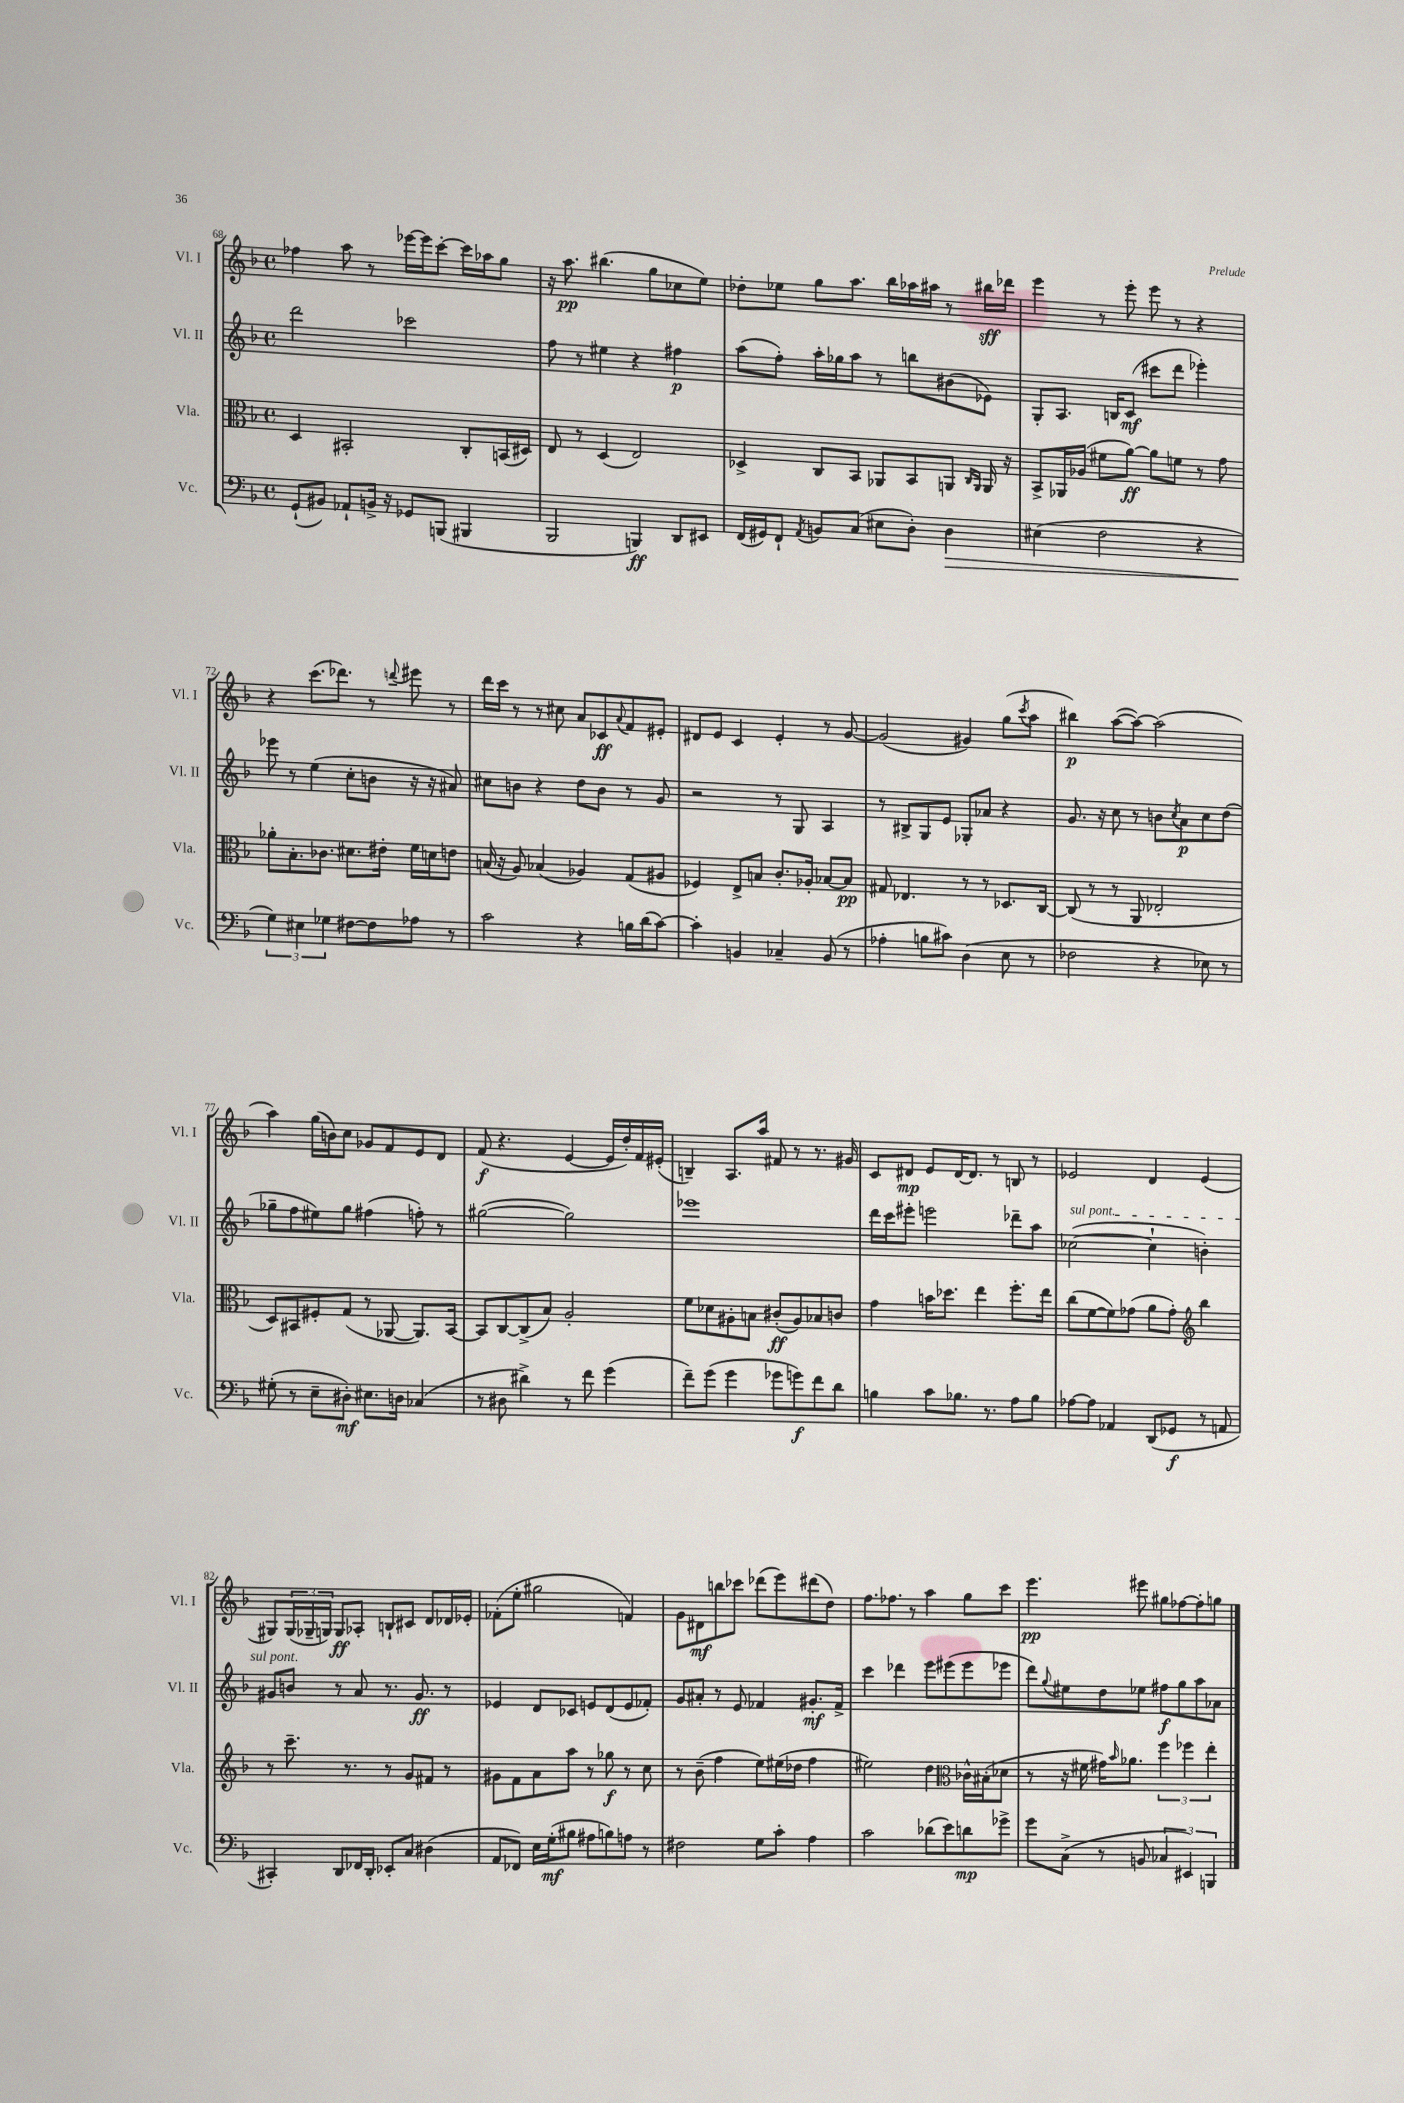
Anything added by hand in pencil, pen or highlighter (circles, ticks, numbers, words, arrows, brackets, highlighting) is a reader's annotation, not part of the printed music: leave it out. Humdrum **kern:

**kern	**dynam	**kern	**dynam	**kern	**dynam	**kern	**dynam
*part4	*part4	*part3	*part3	*part2	*part2	*part1	*part1
*staff4	*staff4	*staff3	*staff3	*staff2	*staff2	*staff1	*staff1
*I"Vc.	*	*I"Vla.	*	*I"Vl. II	*	*I"Vl. I	*
*I'Vc.	*	*I'Vla.	*	*I'Vl. II	*	*I'Vl. I	*
*clefF4	*	*clefC3	*	*clefG2	*	*clefG2	*
*k[b-]	*	*k[b-]	*	*k[b-]	*	*k[b-]	*
*M4/4	*	*M4/4	*	*M4/4	*	*M4/4	*
*met(c)	*	*met(c)	*	*met(c)	*	*met(c)	*
=68	=68	=68	=68	=68	=68	=68	=68
(8GG`/L	.	4D/	.	2ddd\	.	4ff-X\	.
8BB#X/J)	.	.	.	.	.	.	.
8AA-X`/L	.	2BB#X'/	.	.	.	8aa\	.
16BBn^/Jk	.	.	.	.	.	8r	.
16r	.	.	.	.	.	.	.
8GG-X/L	.	.	.	2ccc-X\	.	[16eee-X\LL	.
.	.	.	.	.	.	16eee-\J]	.
(8BBBn/J	.	.	.	.	.	[8ccc'\J	.
4BBB#X/	.	8C'/L	.	.	.	16ccc\LL]	.
.	.	.	.	.	.	16aa-X\J	.
.	.	(16BBn/L	.	.	.	8gg\J	.
.	.	16D#X/JJ)	.	.	.	.	.
=69	=69	=69	=69	=69	=69	=69	=69
2BBB-/	.	8E/	.	8ff\	.	16r	.
.	.	.	.	.	.	8.aa\	pp
.	.	8r	.	8r	.	.	.
.	.	(4D/	.	4ee#X\	.	(4.bb#X\	.
4BBBn/)	ff	2E/)	.	4r	.	.	.
.	.	.	.	.	.	8gg\L	.
8DD/L	.	.	.	4ff#X\	p	8cc-X\	.
8EE#X/J	.	.	.	.	.	8ee\J)	.
=70	=70	=70	=70	=70	=70	=70	=70
(16FF/LL	.	4D-X^/	.	(8aa\L	.	8dd-X'\L	.
16GG#X/J)	.	.	.	.	.	.	.
8FF`/J	.	.	.	8ff'\J)	.	8ee-X\J	.
8qAA/	.	.	.	.	.	.	.
8BBn/L	.	8C/L	.	16aa'\LL	.	8gg\L	.
.	.	.	.	16gg-X\J	.	.	.
(8C/J	.	8BB-/J	.	8aa\J	.	8.aa\J	.
8E#X\L	.	8AA-X/L	.	8r	.	.	.
.	.	.	.	.	.	16bb-\LL	.
8D'\J)	.	8BB-/	.	8bbn\L	.	16aa-X\	.
.	.	.	.	.	.	16aa#X\JJ	.
!	!LO:HP:b	!	!	!	!	!	!
4D\	>	8AAn/J	.	(8b#X\	.	8r	.
.	.	16qqC/LL	.	.	.	.	.
.	.	16qqAA/JJ	.	.	.	.	.
.	.	16AA/	.	8e-X\J)	.	16bb#X\LL	sff
.	.	16r	.	.	.	16ddd-X\JJ	.
=71	=71	=71	=71	=71	=71	=71	=71
(4E#X\	.	8BB-^/L	.	8G'/L	.	4eee\	.
.	.	16AA-X/L	.	8.A/J	.	.	.
.	.	(16A-X/JJ	.	.	.	.	.
2F\	.	8f#X\L	.	.	.	8r	.
.	.	.	.	16Bn/KL	.	.	.
.	.	[8a\J)	ff	(8c/J	mf	8eee'\	.
.	.	8a\L]	.	8ccc#X\L	.	8eee\	.
.	.	8fn\J	.	8ddd\J	.	8r	.
4r	.	8r	.	4eee-X'\)	.	4r	.
.	.	8g\	.	.	.	.	.
!!LO:LB:g=z
=72	=72	=72	=72	=72	=72	=72	=72
6G\)	.	8a-X'\L	.	8eee-X\	.	4r	.
.	.	8.B-'\	.	8r	.	.	.
6E#X\	]	.	.	.	.	.	.
.	.	.	.	(4ee\	.	(8.ccc\L	.
.	.	8.c-X\J	.	.	.	.	.
6G-X\	.	.	.	.	.	.	.
.	.	.	.	.	.	8.ddd-X\J)	.
[8F#X\L	.	8.d#X\L	.	8cc'\L	.	.	.
8F#\]	.	.	.	8bn\J	.	8r	.
.	.	16e#X'\Jk	.	.	.	.	.
.	.	.	.	.	.	8qqdddn/	.
8A-X\J	.	16f\LL	.	16r	.	8eee#X\	.
.	.	16dn\J	.	16r	.	.	.
8r	.	8en\J	.	8a#X/)	.	8r	.
=73	=73	=73	=73	=73	=73	=73	=73
2c\	.	(16Bn/	.	8cc#X\L	.	16ddd\LL	.
.	.	16r	.	.	.	16ccc\JJ	.
.	.	8A/)	.	8bn\J	.	8r	.
.	.	(4B-X/	.	4r	.	8r	.
.	.	.	.	.	.	8cc#X\	.
4r	.	4A-X/)	.	8dd\L	.	8a/L	.
.	.	.	.	8b\J	.	8c-X/	ff
.	.	.	.	.	.	8qqa/	.
16Bn\LL	.	(8G/L	.	8r	.	8f/	.
(16d\J	.	.	.	.	.	.	.
[8c\J)	.	8A#X/J	.	8g/	.	8e#X'/J	.
=74	=74	=74	=74	=74	=74	=74	=74
4c'\]	.	4F-X/)	.	2r	.	8d#X/L	.
.	.	.	.	.	.	8e/J	.
4BBn/	.	8E^/L	.	.	.	4c/	.
.	.	8Bn/J	.	.	.	.	.
4C-X~/	.	8.c'/L	.	8r	.	4e'/	.
.	.	.	.	8G/	.	.	.
.	.	16A-X'/Jk	.	.	.	.	.
(8BB/	.	[8B-X/L	.	4A/	.	8r	.
8r	.	8B-/J]	pp	.	.	[8g/	.
=75	=75	=75	=75	=75	=75	=75	=75
4A-X'\	.	8G#X/	.	8r	.	(2g/]	.
.	.	4.E-X/	.	8B#X^/L	.	.	.
8Bn\L	.	.	.	8G/	.	.	.
8c#X\J)	.	.	.	8e/J	.	.	.
(4D\	.	8r	.	8G-X'/L	.	4g#X/)	.
.	.	8r	.	8a-X/J	.	.	.
8E\	.	8.D-X/L	.	4r	.	(8gg\L	.
.	.	.	.	.	.	8qccc/	.
8r	.	.	.	.	.	8aa\J	.
.	.	[16C/Jk	.	.	.	.	.
=76	=76	=76	=76	=76	=76	=76	=76
2F-X\	.	(8C/]	.	8.g/	.	4bb#X\)	p
.	.	8r	.	.	.	.	.
.	.	.	.	16r	.	.	.
.	.	8r	.	8cc\	.	([8aa\L	.
.	.	8AA/	.	8r	.	8aa\J_)	.
4r	.	2E-X'/	.	8bn\L	.	(2aa\]	.
.	.	.	.	8qcc/	.	.	.
.	.	.	.	8a\	p	.	.
8E-X\)	.	.	.	8cc\	.	.	.
8r	.	.	.	(8dd\J	.	.	.
!!LO:LB:g=z
=77	=77	=77	=77	=77	=77	=77	=77
(8G#X'\	.	8D/L)	.	8gg-X~\L	.	4aa\)	.
8r	.	8BB#X/	.	8ff\	.	.	.
8E~\L	.	8F#X'/	.	8ee#X\)	.	(16gg\LL	.
.	.	.	.	.	.	16bn\J)	.
8D#X'\J)	mf	(8G/J	.	8gg-\J	.	8cc\J	.
8.E#X\L	.	8r	.	(4ff#X\	.	8g-X/L	.
.	.	[8AA-X/	.	.	.	8f/	.
16Dn\Jk	.	.	.	.	.	.	.
(4C-X/	.	8.AA-/L])	.	8ffn'\)	.	8e/	.
.	.	.	.	8r	.	8d/J	.
.	.	[16BB#/Jk	.	.	.	.	.
=78	=78	=78	=78	=78	=78	=78	=78
8r	.	8BB#/L]	.	([2gg#X\	.	(8f/	f
8D#X\	.	[8C/	.	.	.	4.r	.
4d#X^\)	.	(8C^/]	.	.	.	.	.
.	.	8B-/J)	.	.	.	.	.
8r	.	2A'/	.	2gg#\])	.	[4e/	.
8f\	.	.	.	.	.	.	.
(4g\	.	.	.	.	.	16e/LL]	.
.	.	.	.	.	.	16dd'/)	.
.	.	.	.	.	.	16f/	.
.	.	.	.	.	.	(16e#X'/JJ	.
=79	=79	=79	=79	=79	=79	=79	=79
8f~\L)	.	8f\L	.	1eee-X	.	4Bn~/)	.
(8g\J	.	8d-X\	.	.	.	.	.
4g\	.	8A#X'\	.	.	.	8.A/L	.
.	.	8Bn\J	.	.	.	.	.
.	.	.	.	.	.	16aa/Jk	.
8g-X\L	.	(8c#X'/L	ff	.	.	8f#X/	.
8gn\)	f	8A#/)	.	.	.	8r	.
8f\	.	8B-X/	.	.	.	8.r	.
8d\J	.	8cn/J	.	.	.	.	.
.	.	.	.	.	.	16g#X/	.
=80	=80	=80	=80	=80	=80	=80	=80
4Bn\	.	4g\	.	16ddd\LL	.	8c/L	.
.	.	.	.	16ccc\J	.	.	.
.	.	.	.	8eee#X'\J	.	8d#X/J	mp
8c\L	.	16bn\KL	.	2eeen\	.	8e/L	.
.	.	8.dd-X\J	.	.	.	.	.
8.B-X\J	.	.	.	.	.	[16d#/K	.
.	.	.	.	.	.	8.d#/J]	.
.	.	4ee\	.	.	.	.	.
8.r	.	.	.	.	.	.	.
.	.	.	.	.	.	8r	.
8A\L	.	8.ff'\L	.	8ddd-X~\L	.	8Bn/	.
8B-\J	.	.	.	8aa\J	.	8r	.
.	.	16ee\Jk	.	.	.	.	.
=81	=81	=81	=81	=81	=81	=81	=81
!	!	!	!	!LO:TX:a:i:t=sul pont.	!	!	!
[8A-X\L	.	(8cc\L	.	([2cc-X\	.	2e-X/	.
8A-\J]	.	[8f\	.	.	.	.	.
4AA-X/	.	8f\])	.	.	.	.	.
.	.	(8g-X\J	.	.	.	.	.
(8DD/L	.	8a\L	.	4cc-`\]	.	4d/	.
8GG-X/J	f	8g-'\J)	.	.	.	.	.
*	*	*clefG2	*	*	*	*	*
8r	.	4bb-\	.	4bn'\)	.	(4e-/	.
8AAn/	.	.	.	.	.	.	.
!!LO:LB:g=z
=82	=82	=82	=82	=82	=82	=82	=82
4CC#X'/)	.	8r	.	8g#X/L	.	8G#X/L)	.
.	.	8.ccc~\	.	8bn/J	.	(24G#/L	.
.	.	.	.	.	.	24G-X~/	.
.	.	.	.	.	.	24Gn/JJ)	.
8DD/L	.	.	.	8r	.	8G/L	ff
.	.	8.r	.	.	.	.	.
16FF-X/L	.	.	.	8a/	.	8A-X'/J	.
16DD'/JJ	.	.	.	.	.	.	.
8EE-X'/L	.	8r	.	8.r	.	8Bn`/L	.
8C/J	.	8g/L	.	.	.	8c#X/J	.
.	.	.	.	8.g#/	ff	.	.
(4D#X\	.	8f#X/J	.	.	.	8d/L	.
.	.	8r	.	8r	.	16d-X/L	.
.	.	.	.	.	.	16e-X'/JJ	.
=83	=83	=83	=83	=83	=83	=83	=83
8AA/L	.	8g#X\L	.	4e-X/	.	(8f-X'\L	.
8FF-X/J)	.	8f\	.	.	.	8ee'\J	.
16E\LL	.	8a\	.	8d/L	.	2gg#X\	.
(16G'\J	mf	.	.	.	.	.	.
8B#X\J	.	8aa\J	.	8c-X/J	.	.	.
8A#X\L	.	8r	.	8en/L	.	.	.
8Bn\)	.	8gg-X\	f	(8d/	.	.	.
8An\J	.	8r	.	8e/	.	4fn/)	.
8r	.	8cc\	.	8f-X'/J)	.	.	.
=84	=84	=84	=84	=84	=84	=84	=84
2F#X\	.	8r	.	8g/L	.	8g\L	.
.	.	(8b-~\	.	8a#X'/J	.	8d#X\	mf
.	.	4ff\	.	8r	.	8bbn\	.
.	.	.	.	8e/	.	8ccc-X\J	.
8G\L	.	8ee\L)	.	4f-X/	.	(8ddd-X\L	.
8c'\J	.	(16ee#X\L	.	.	.	8eee\)	.
.	.	16dd-X\JJ	.	.	.	.	.
4A\	.	4ff\	.	8.g#X'/L	mf	(8ddd#X\	.
.	.	.	.	.	.	8dd\J)	.
.	.	.	.	16f-^/Jk	.	.	.
=85	=85	=85	=85	=85	=85	=85	=85
2c\	.	2ee#X\)	.	4ccc\	.	8.ff\L	.
.	.	.	.	.	.	8.ff-X\J	.
.	.	.	.	4ddd-X\	.	.	.
.	.	.	.	.	.	8r	.
(8d-X\L	.	4dd\	.	8eee\L	.	4aa\	.
8e\)	.	.	.	(8eee#X\	.	.	.
*	*	*clefC3	*	*	*	*	*
8dn\	mp	16c-X^^\LL	.	8eee#\	.	8gg\L	.
.	.	(16B#X'\J	.	.	.	.	.
8g-X^\J	.	8d-X\J	.	8eee-X\J	.	8ccc\J	.
=86	=86	=86	=86	=86	=86	=86	=86
8g\L	.	8r	.	8ddd\L)	.	4.eee\	pp
.	.	.	.	8qqgg/	.	.	.
(8C^\J	.	16r	.	8ee#X\	.	.	.
.	.	16f#X\	.	.	.	.	.
8r	.	16g#X\KL)	.	8dd\	.	.	.
.	.	16qqb-/	.	.	.	.	.
.	.	8.a-X\J	.	.	.	.	.
8BBn/	.	.	.	8ee-X\J	.	8eee#X\	.
6C-X/	.	6ff\	.	8ff#X\L	f	8gg#X\L	.
.	.	.	.	8gg\	.	[8ff-X\	.
6EE#X/)	.	6ff-X\	.	.	.	.	.
.	.	.	.	8aa\	.	8ff-'\]	.
6BBBn/	.	6ee'\	.	.	.	.	.
.	.	.	.	8a-X\J	.	8ggn\J	.
==	==	==	==	==	==	==	==
*-	*-	*-	*-	*-	*-	*-	*-
